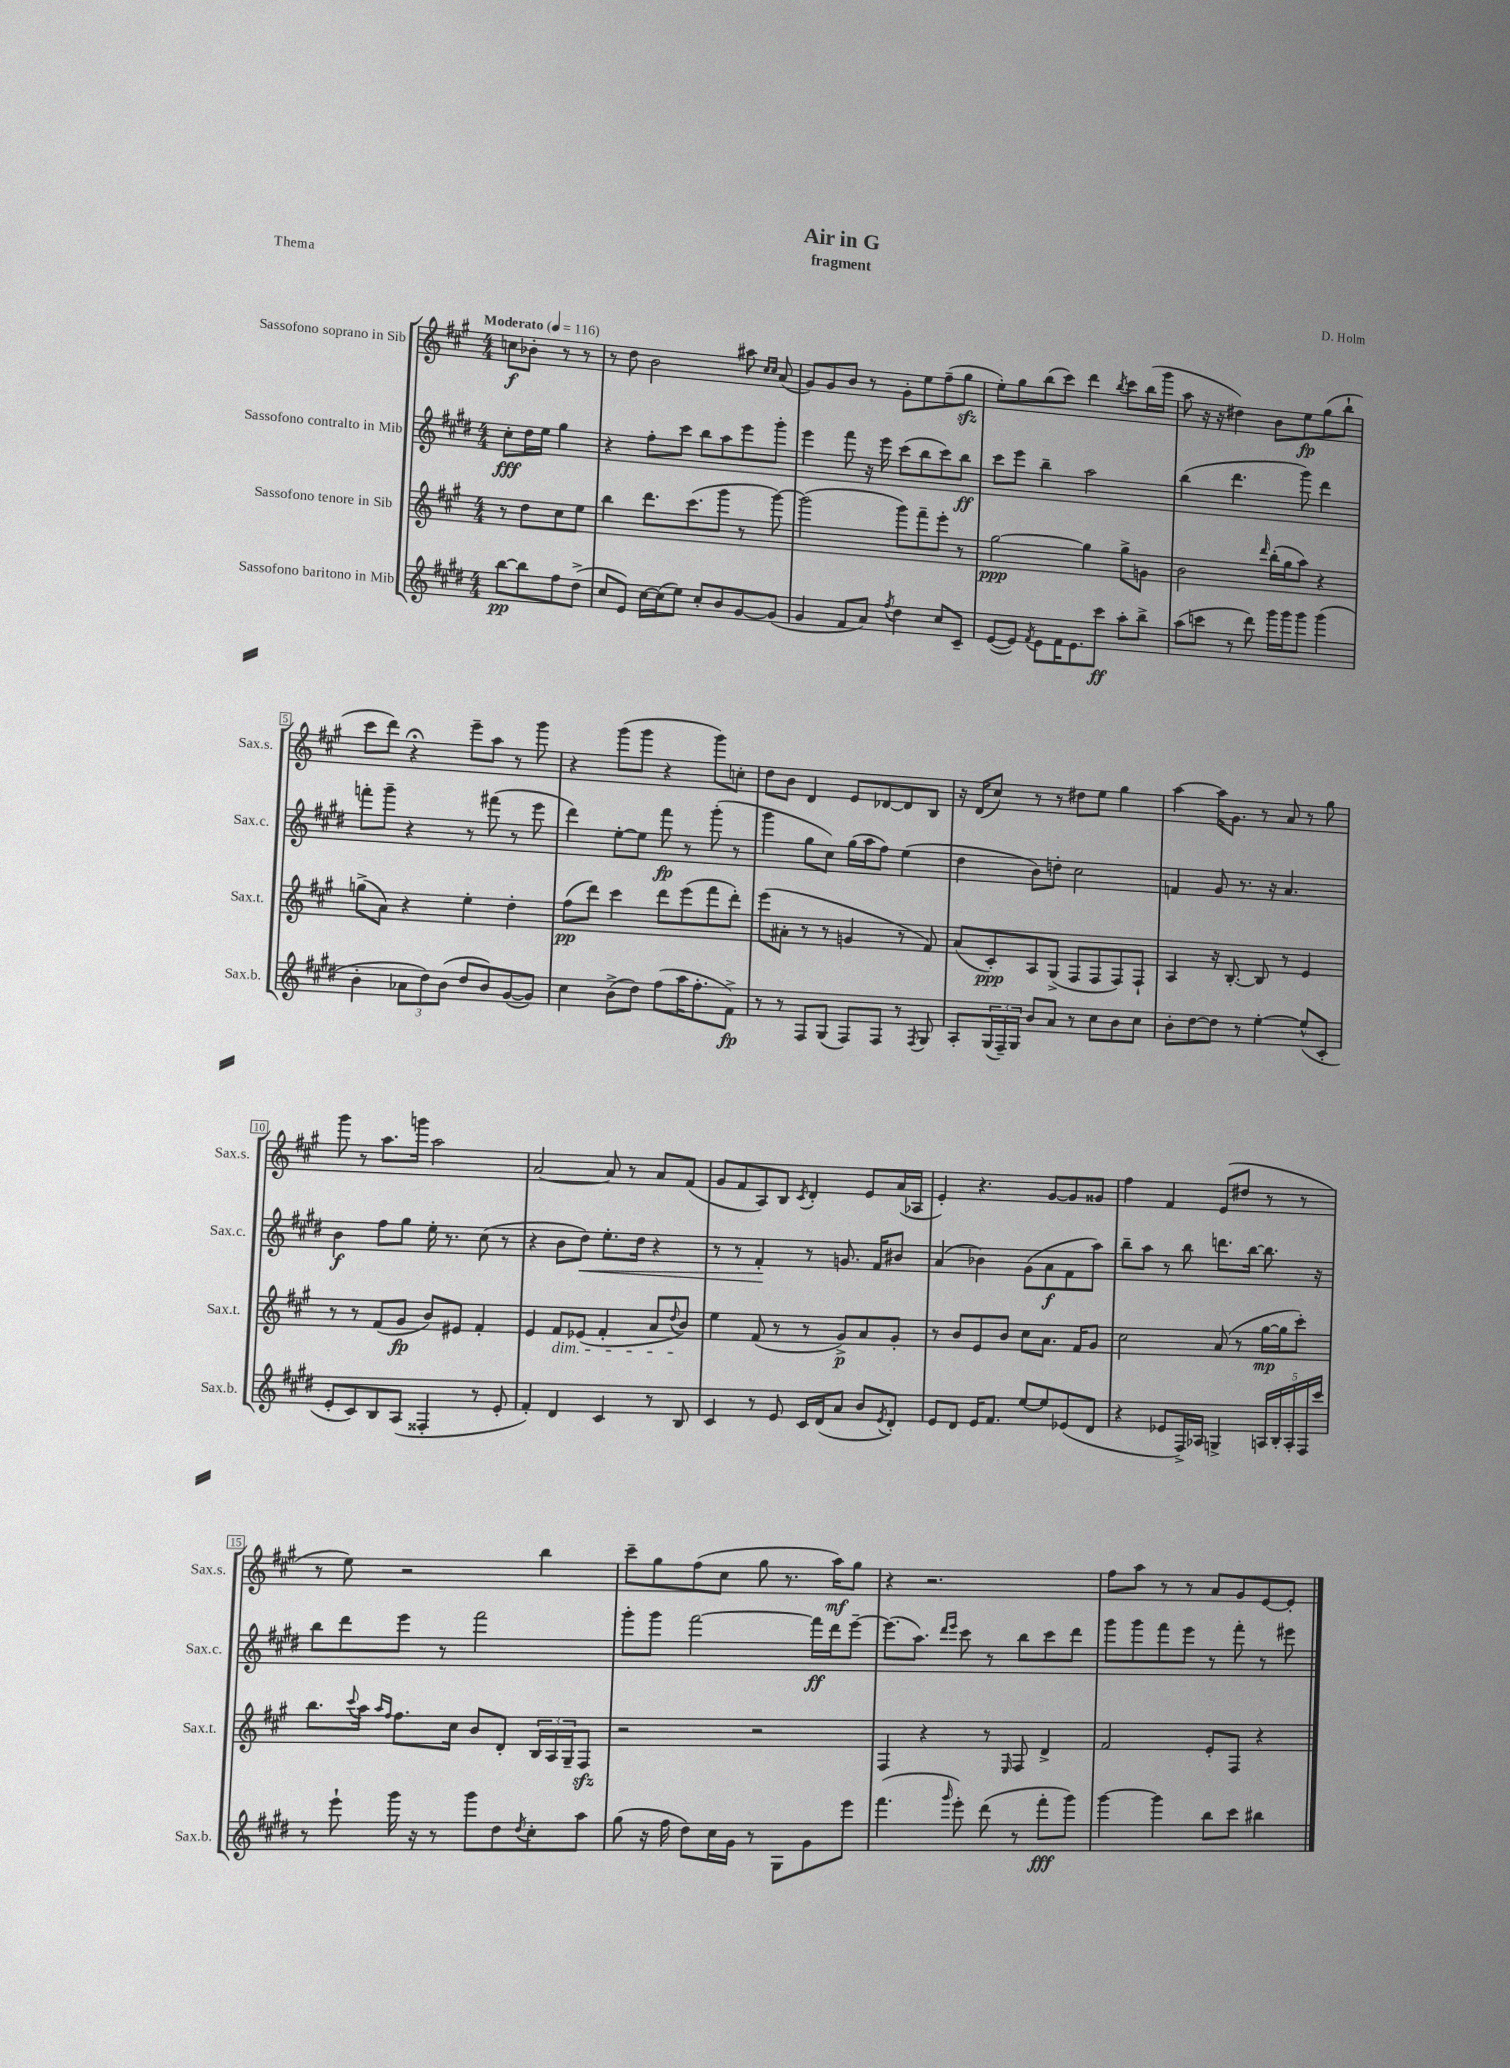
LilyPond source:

\header { title = "Air in G" composer = "D. Holm" subtitle = "fragment" piece = "Thema" }
<<
\new StaffGroup <<
\new Staff = "s0" \with { instrumentName = "Sassofono soprano in Sib" shortInstrumentName = "Sax.s." } {
    \clef treble \key a \major \numericTimeSignature \time 4/4 \partial 2 \tempo "Moderato" 4 = 116
    c''8\f bes'8-. r8 r8 |
    r8 d''8 b'2 ais''8 \grace { cis''16 cis''16 } a'8( |
    gis'8) gis'8 b'8 r8 gis'8-. e''8 fis''8--( gis''8\sfz |
    e''8-.) gis''8 b''8( cis'''8) d'''4 \acciaccatura { b''8 } cis'''8 b''16( gis'''16 |
    a''8 r16 r16 dis''4) b'8 e''8\fp gis''8( b''8-! |
    cis'''8 d'''8) r4\fermata e'''8-- a''8 r8 gis'''8 |
    r4 gis'''8( gis'''8 r4 gis'''8) c''8-. |
    d''8 b'8 d'4 e'8 des'8~ des'8 b8 |
    r16 d'16( cis''8) r8 r8 dis''8 e''8 gis''4 |
    a''4~ a''16 gis'8. r8 a'8 r8 gis''8 |
    gis'''8 r8 a''8. g'''16 a''2 |
    a'2~ a'8 r8 a'8 fis'8( |
    gis'8 fis'8 a8) b8 \acciaccatura { cis'8 } d'4-. e'8 a'16( aes16 |
    e'4-.) r4. gis'8~ gis'8 gisis'8 |
    fis''4 fis'4 e'8( dis''8 r8 r8 |
    r8 e''8) r2 b''4 |
    cis'''8-- gis''8 fis''8( cis''8 gis''8 r8. a''16\mf) gis''8 |
    r4 r2. |
    fis''8 a''8 r8 r8 a'8 gis'8 e'8~ e'8-. \bar "|." |
}
\new Staff = "s1" \with { instrumentName = "Sassofono contralto in Mib" shortInstrumentName = "Sax.c." } {
    \clef treble \key e \major \numericTimeSignature \time 4/4 \partial 2
    cis''8-.\fff dis''16 e''16 gis''4 |
    r4 fis''8-. cis'''8 b''8 a''8 e'''8 gis'''8-. |
    e'''4 fis'''8 r16 e'''16 cis'''8( b''8 cis'''8) b''8\ff |
    cis'''8 e'''8 b''4-- a''2 |
    b''4( dis'''4. gis'''8) dis'''4 |
    f'''8-. gis'''8-- r4 r8 fis'''8( r8 e'''8 |
    dis'''4) e''8~-. e''8 fis'''8\fp r8 gis'''8-.( r8 |
    gis'''4 gis''8 cis''8) gis''16( a''16 fis''8) e''4( |
    dis''4 b'8) d''8-. cis''2 |
    f'4 gis'8 r8. r16 a'4. |
    b'4\f fis''8 gis''8 e''16-. r8. cis''8( r8 |
    r4 b'8 dis''8\<) e''8.-. dis''16 r4 |
    r8 r8 fis'4-.\! r8 g'8. fis'16 bis'8 |
    a'4( bes'4) gis'8( a'8\f fis'8 a''8) |
    b''8-- a''8 r8 b''8 d'''8. b''16~ b''8. r16 |
    b''8 dis'''8 e'''8 r8 fis'''2 |
    gis'''8-. gis'''8 fis'''2~ fis'''16\ff dis'''16 e'''8~-- |
    e'''8.( a''8.) \grace { dis'''16 e'''16 } cis'''8 r8 b''8 cis'''8 dis'''8 |
    gis'''8 gis'''8 fis'''8 e'''8 r8 fis'''8-. r8 eis'''8 \bar "|." |
}
\new Staff = "s2" \with { instrumentName = "Sassofono tenore in Sib" shortInstrumentName = "Sax.t." } {
    \clef treble \key a \major \numericTimeSignature \time 4/4 \partial 2
    r8 d''8 cis''8 e''8 |
    b''4 d'''8. cis'''8.( gis'''8 r8 gis'''8~) |
    gis'''2( gis'''8) fis'''8-- e'''8-. r8 |
    gis''2~\ppp gis''4 gis''8-> g'8 |
    b'2 \grace { d'''16 } b''16-.( gis''16 a''8) r4 |
    g''8->( a'8) r4 e''4-. d''4-. |
    fis''8\pp( d'''8) cis'''4 d'''8 e'''8( fis'''8 d'''8-.) |
    e'''8( ais'8-. r8 r8 g'4 r8 fis'8) |
    a'8( cis'8-.\ppp) a8 gis8->( fis8 fis8 fis8) fis8-! |
    a4 r16 b8.~-. b8 r8 e'4 |
    r8 r8 fis'8( gis'8\fp b'8) eis'8 fis'4-. |
    e'4 fis'8\dim ees'8( fis'4-. a'8 \appoggiatura { d''8 } b'8\!) |
    e''4 fis'8( r8 r8 gis'8->\p) a'8 gis'8-. |
    r8 b'8 e'8 b'8 cis''8 a'8. fis'16 gis'8 |
    cis''2 a'8( r8 gis''16~\mp gis''16 cis'''8-.) |
    b''8. \appoggiatura { cis'''8 } a''16 \grace { a''16 fis''16 } fis''8. cis''16 b'8 d'8-. \tuplet 3/2 { b16 a16 gis16-- } fis8\sfz |
    r2 r2 |
    fis4 r4 r8 \grace { e16 } fis8 d'4-> |
    fis'2 e'8-. fis8 r4 \bar "|." |
}
\new Staff = "s3" \with { instrumentName = "Sassofono baritono in Mib" shortInstrumentName = "Sax.b." } {
    \clef treble \key e \major \numericTimeSignature \time 4/4 \partial 2
    b''8~\pp b''8 fis''8 dis''8->( |
    cis''8 e'8) cis''16~ cis''16( e''8) cis''8-. b'8 gis'8~ gis'8( |
    gis'4 fis'8 a'8) \acciaccatura { fis''8 } dis''4 cis''8 cis'8-- |
    e'8~( e'8) \acciaccatura { fis'8 } e'8 fis'16 e'8. cis'''8\ff a''8-. b''8-> |
    a''8( c'''8 r8 dis'''8) gis'''16 gis'''16 gis'''8 gis'''4( |
    b'4-. \tuplet 3/2 { aes'8 dis''8) b'8( } dis''8 b'8) gis'8~( gis'8) |
    cis''4 b'8->( dis''8) fis''8( a''16 fis''8.-. fis'8->\fp) |
    r8 r8 fis8 gis8( fis8) fis8 r8 \acciaccatura { fis8 } gis8 |
    a8-. \tuplet 3/2 { gis16( fis16--) gis16 } b'8 a'8 r8 cis''8 b'8 cis''8 |
    b'8-. dis''8~ dis''8 r8 e''4~-. e''8-^( cis'8-. |
    e'8-. cis'8) b8 a8( fisis4-. r8 e'8-. |
    fis'4-.) dis'4 cis'4 r8 b8 |
    cis'4 r8 e'8 cis'16 dis'16( a'8 b'8 \acciaccatura { e'8 } dis'8-.) |
    e'8 dis'8 e'16 fis'8. e''8~ e''8 ees'8( dis'8 |
    r4 ees'8 fis16->) aes16 g4-> \tuplet 5/4 { a16 b16-. a16-. fis16 cis'''16 } |
    r8 e'''8-! gis'''16 r16 r8 gis'''8 dis''8 \acciaccatura { dis''8 } cis''8-. a''8 |
    gis''8( r16 fis''16 dis''8) cis''16 gis'16 r8 gis8 gis'8 e'''8 |
    fis'''4.( \grace { gis'''16 } e'''8-.) dis'''8( r8 fis'''8-.\fff gis'''8) |
    gis'''4~ gis'''4 b''8 cis'''8 bis''4 \bar "|." |
}
>>
>>
\layout { \context { \Score \override BarNumber.stencil = #(make-stencil-boxer 0.1 0.3 ly:text-interface::print) } }
